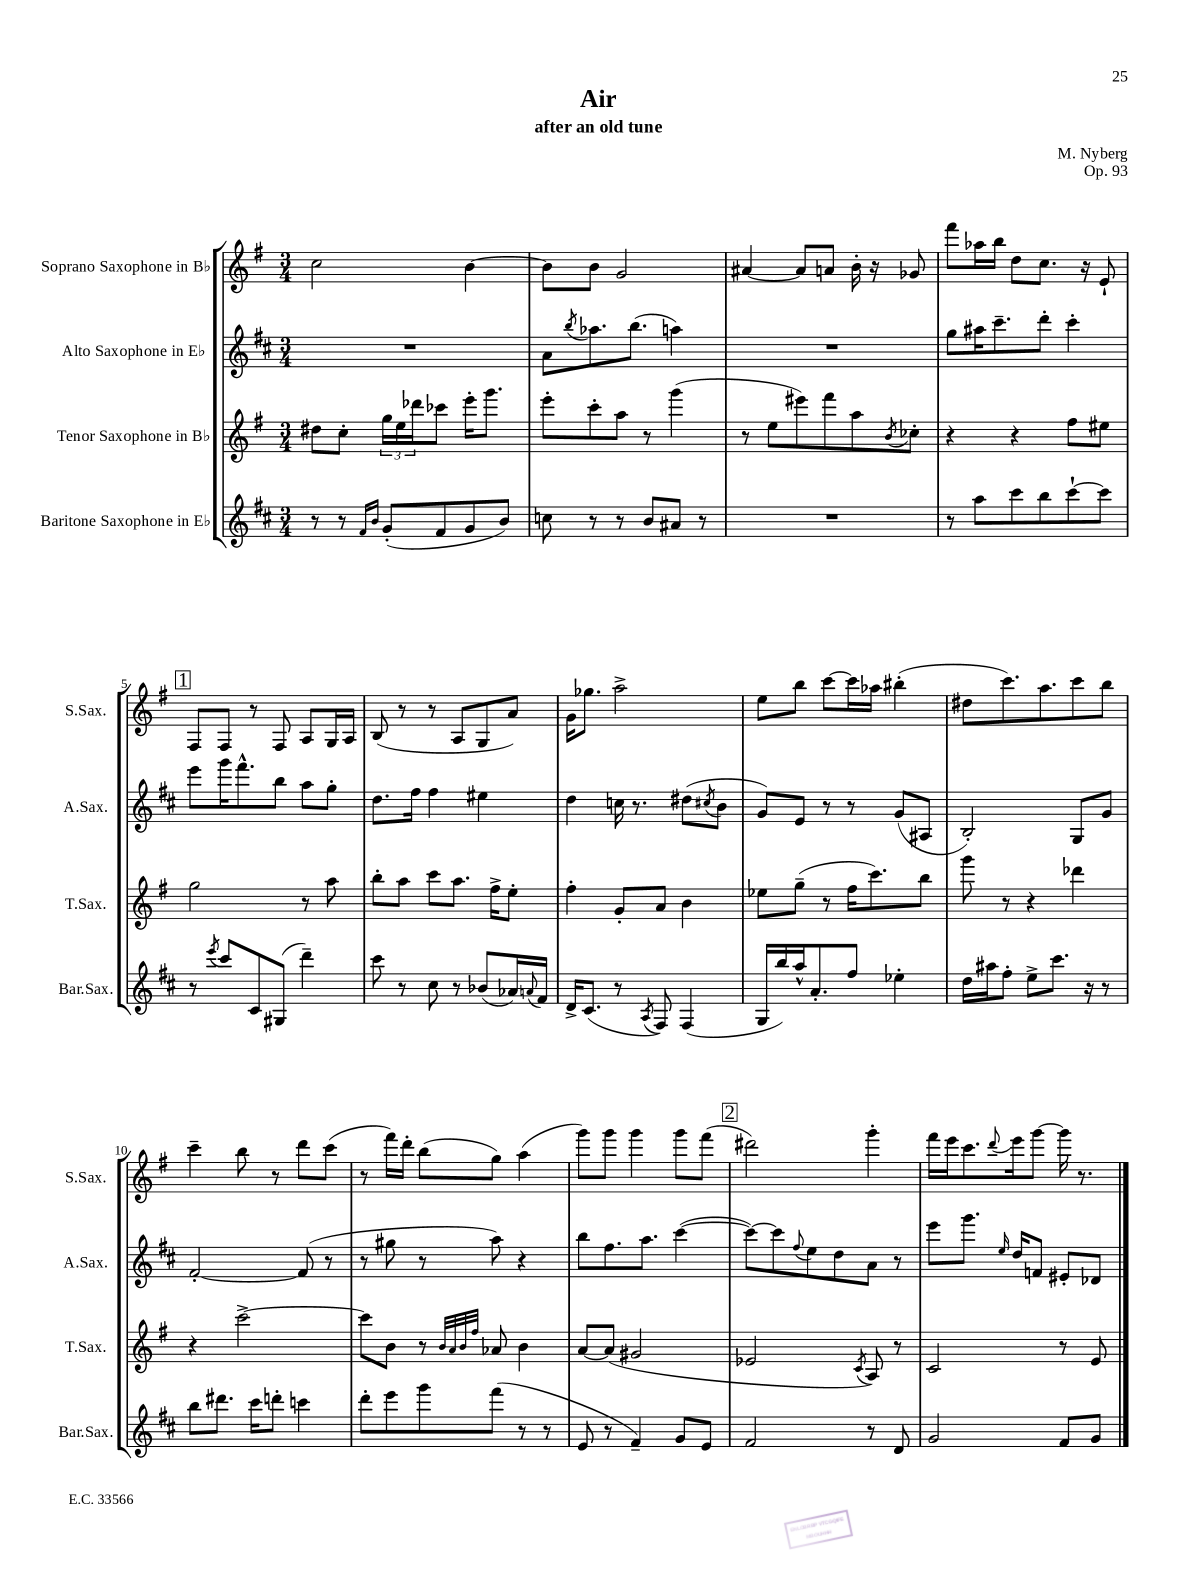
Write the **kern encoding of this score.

**kern	**kern	**kern	**kern
*staff4	*staff3	*staff2	*staff1
*clefG2	*clefG2	*clefG2	*clefG2
*k[f#c#]	*k[f#]	*k[f#c#]	*k[f#]
*M3/4	*M3/4	*M3/4	*M3/4
8r	8dd#\L	2.r	2cc\
8r	8cc'\J	.	.
16qqf#/LL	.	.	.
16qqb/JJ	.	.	.
(8g'/L	24gg\LL	.	.
.	24ee\	.	.
.	24ddd-\J	.	.
8f#/	8ccc-\J	.	.
8g/	16eee'\LK	.	[4b\
.	8.ggg\J	.	.
8b/J)	.	.	.
=	=	=	=
8cc\	8eee'\L	8a\L	8b\]L
.	.	8qbb/	.
8r	8ccc'\	8.aa-\	8b\J
8r	8aa\J	.	2g/
.	.	(8.bb\J	.
8b/L	8r	.	.
8a#/J	(4ggg\	4aa\)	.
8r	.	.	.
=	=	=	=
2.r	8r	2.r	[4a#/
.	8ee\L	.	.
.	8eee#\)	.	8a#/]L
.	8fff#\	.	8a/J
.	8aa\	.	16b'\
.	.	.	16r
.	8qb/	.	.
.	8cc-'\J	.	8g-/
=	=	=	=
8r	4r	8gg\L	8fff#\L
8aa\L	.	16aa#\K	16aa-\L
.	.	8.ccc#~\	16bb\JJ
8ccc#\	4r	.	8dd\L
8bb\	.	8ddd'\J	8.cc\J
[8ccc#`\	8ff#\L	4ccc#'\	.
.	.	.	16r
8ccc#\]J	8ee#\J	.	8e`/
=	=	=	=
8r	2gg\	8eee\L	8F#/L
8qeee/	.	.	.
8ccc#/L	.	16ggg\K	8F#/J
.	.	8.fff#^^\	.
8c#/	.	.	8r
(8G#/J	.	8bb\J	8F#/
4ddd~\)	8r	8aa\L	8A/L
.	8aa\	8gg'\J	16G/L
.	.	.	16A/JJ
=	=	=	=
8ccc#\	8bb'\L	8.dd\L	(8B/
8r	8aa\J	.	8r
.	.	16ff#\Jk	.
8cc#\	8ccc\L	4ff#\	8r
8r	8.aa\J	.	8A/L
(8b-/L	.	4ee#\	8G/
.	16ff#^\LK	.	.
16a-/L)	8ee'\J	.	8a/J)
8qqa/	.	.	.
16f#/JJ	.	.	.
=	=	=	=
16d^/LK	4ff#'\	4dd\	16g\LK
(8.c#/J	.	.	8.gg-\J
8r	8g'/L	16cc\	2aa^\
.	.	8.r	.
8qA/	.	.	.
8F#/)	8a/J	.	.
(4F#/	4b\	(8dd#\L	.
.	.	8qcc#/	.
.	.	8b\J	.
=	=	=	=
16G/LL	8ee-\L	8g/L)	8ee\L
16bb/)	.	.	.
16aa^^/J	(8gg~\J	8e/J	8bb\J
8.a'/	.	.	.
.	8r	8r	[8ccc\L
8ff#/J	16ff#\LK	8r	16ccc\]L
.	8.ccc\)	.	16aa-\JJ
4ee-'\	.	(8g/L	(4bb#'\
.	8bb\J	8A#/J	.
=	=	=	=
16dd\LL	8ggg\	2B'/)	8dd#\L
16aa#\J	.	.	.
8ff#'\J	8r	.	8.ccc\)
8ee^\L	4r	.	.
.	.	.	8.aa\
8.ccc#\J	.	.	.
.	4ddd-\	8G/L	8ccc\
16r	.	.	.
8r	.	8g/J	8bb\J
=	=	=	=
8bb\L	4r	[2f#'/	4ccc~\
8.ddd#\J	.	.	.
.	[2ccc^\	.	8bb\
16ccc#\LK	.	.	.
8ddd'\J	.	.	8r
4ccc\	.	(8f#/]	8ddd\L
.	.	8r	(8ccc\J
=	=	=	=
8ddd'\L	8ccc\]L	8r	8r
8eee\	8b\J	8gg#\	16fff#\LL)
.	.	.	16ddd'\JJ
8ggg\	8r	8r	(8bb\L
.	32qqb/LLL	.	.
.	32qqa/	.	.
.	32qqb/	.	.
.	32qqff#/JJJ	.	.
(8fff#\J	8a-/	8aa\)	8gg\J)
8r	4b\	4r	(4aa\
8r	.	.	.
=	=	=	=
8e/	[8a/L	8bb\L	8ggg\L)
8r	(8a/]J	8.ff#\	8ggg\J
4f#~/)	2g#/	.	4ggg\
.	.	8.aa\J	.
8g/L	.	([4ccc#\	8ggg\L
8e/J	.	.	(8fff#\J
=	=	=	=
2f#/	2e-/	8ccc#\_L)	2ddd#\)
.	.	8ccc#\]	.
.	.	8qqff#/	.
.	.	8ee\	.
.	.	8dd\	.
.	8qc/	.	.
8r	8A/)	8a\J	4ggg'\
8d/	8r	8r	.
=	=	=	=
2g/	2c/	8eee\L	16fff#\LL
.	.	.	16eee\J
.	.	8.ggg\J	8.ccc\
.	.	16qqee/	8qqddd/
.	.	16dd/LK	16eee\k
.	.	8f/J	[8ggg\J
8f#/L	8r	8e#'/L	16ggg\]
.	.	.	8.r
8g/J	8e/	8d-/J	.
==	==	==	==
*-	*-	*-	*-
